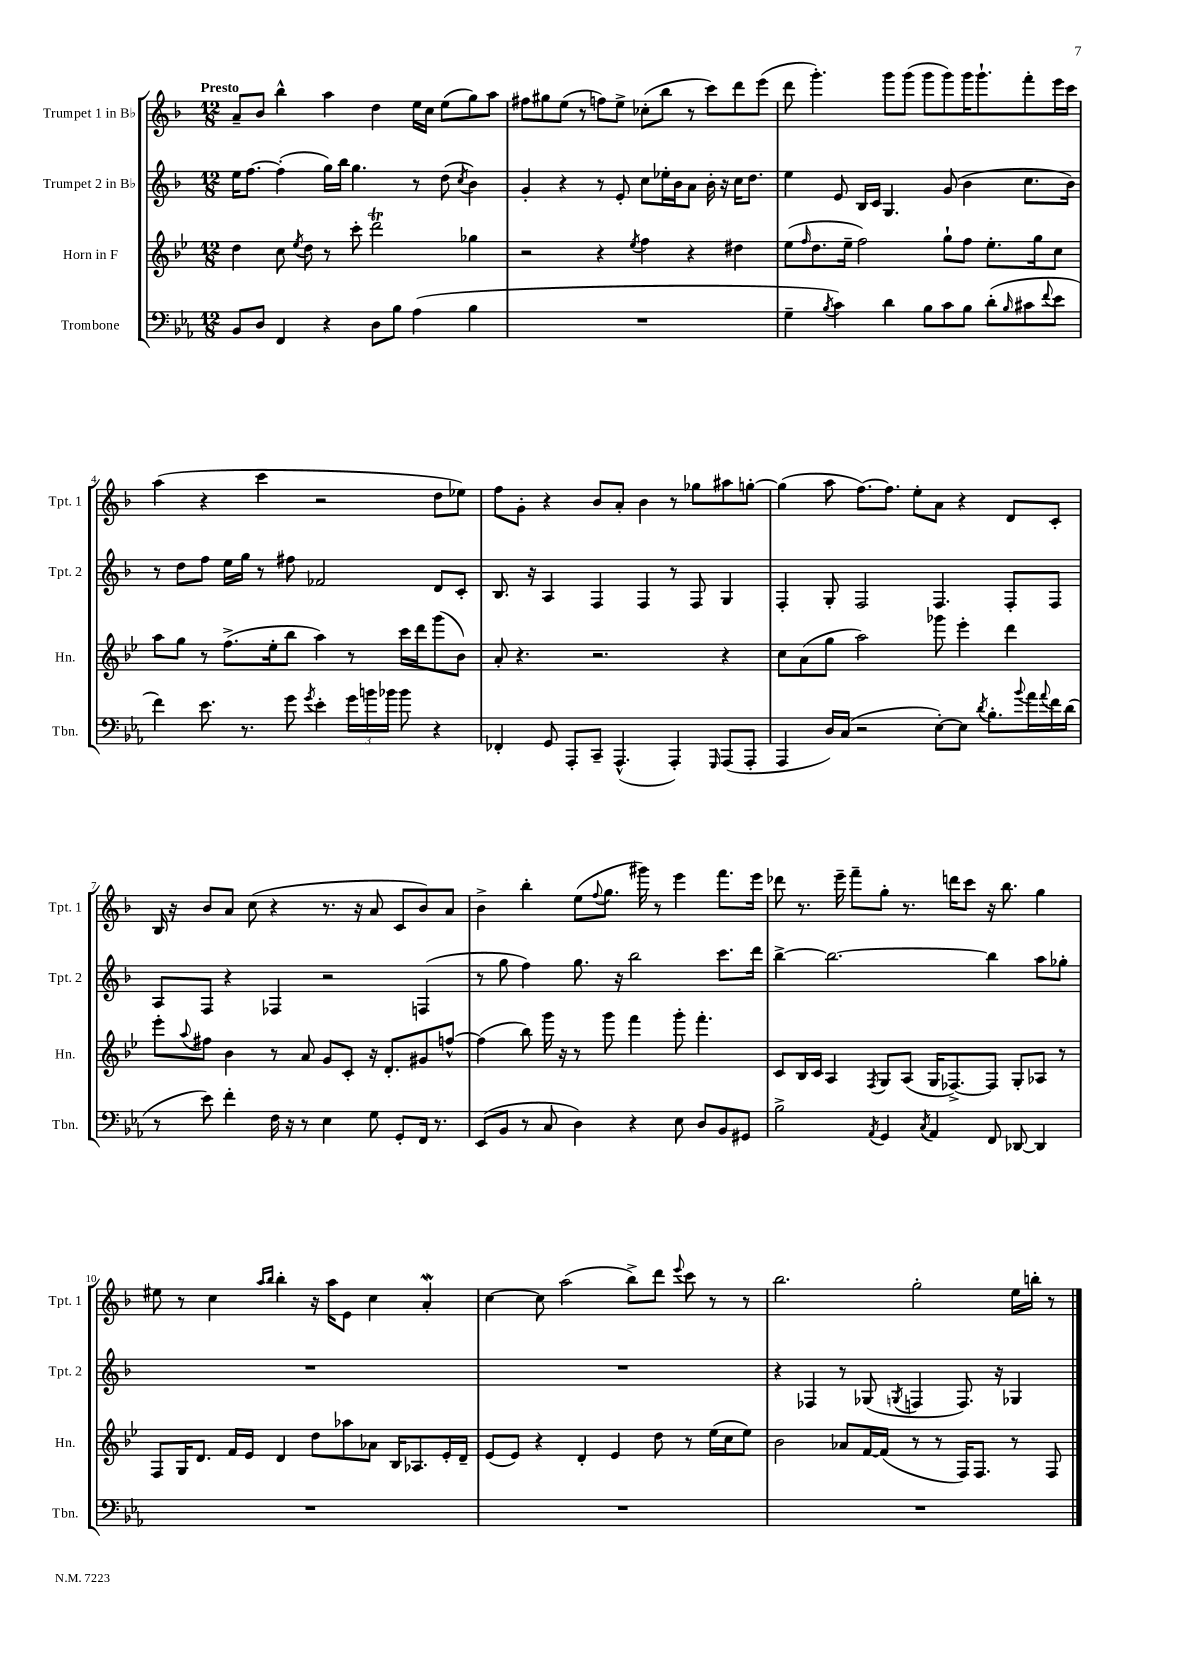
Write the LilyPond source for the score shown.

<<
\new StaffGroup <<
\new Staff = "s0" \with { instrumentName = "Trumpet 1 in Bb" shortInstrumentName = "Tpt. 1" } {
    \clef treble \key f \major \numericTimeSignature \time 12/8 \tempo "Presto"
    a'8-- bes'8 bes''4-^ a''4 d''4 e''16 c''16 e''8( g''8) a''8 |
    fis''8 gis''8 e''8( r8 f''8) e''8-> ces''8-.( bes''8 r8 c'''8) d'''8 e'''8( |
    d'''8 g'''4.-.) g'''8 g'''8( g'''8 g'''8) g'''16 g'''8.-! f'''8-. e'''16 c'''16 |
    a''4( r4 c'''4 r2 d''8 ees''8) |
    f''8 g'8-. r4 bes'8 a'8-. bes'4 r8 ges''8 ais''8 g''8~-. |
    g''4( a''8 f''8.~) f''8. e''8-. a'8 r4 d'8 c'8-. |
    bes16 r16 bes'8 a'8 c''8( r4 r8. r16 a'8 c'8 bes'8) a'8 |
    bes'4-> bes''4-. e''8( \appoggiatura { f''8 } g''8. gis'''16) r8 e'''4 f'''8. e'''16 |
    des'''8 r8. e'''16-- f'''8-- g''8-. r8. d'''16 c'''8 r16 bes''8. g''4 |
    eis''8 r8 c''4 \grace { a''16 bes''16 } bes''4-. r16 a''16 e'8 c''4 a'4-.\mordent |
    c''4~ c''8 a''2( bes''8->) d'''8 \appoggiatura { e'''8 } c'''8 r8 r8 |
    bes''2. g''2-. e''16 b''16-. r8 \bar "|." |
}
\new Staff = "s1" \with { instrumentName = "Trumpet 2 in Bb" shortInstrumentName = "Tpt. 2" } {
    \clef treble \key f \major \numericTimeSignature \time 12/8
    e''16 f''8.~ f''4-.( g''16) bes''16 g''4. r8 d''8( \acciaccatura { c''8 } bes'4) |
    g'4-. r4 r8 e'8-. c''8 ees''16-. bes'16 a'8 bes'16-. r16 c''16 d''8. |
    e''4 e'8 bes16 c'16 g4. g'8( bes'4 c''8. bes'16) |
    r8 d''8 f''8 e''16 g''16 r8 fis''8 fes'2 d'8 c'8-. |
    bes8. r16 a4 f4 f4 r8 f8 g4 |
    f4-. g8-. f2 f4. f8-. f8 |
    a8 f8 r4 fes4 r2 f4( |
    r8 g''8 f''4) g''8. r16 bes''2 c'''8. d'''16 |
    bes''4~-> bes''2.~ bes''4 a''8 ges''8-. |
    R1. |
    R1. |
    r4 fes4 r8 ges8( \acciaccatura { g8 } f4 f8.) r16 ges4 \bar "|." |
}
\new Staff = "s2" \with { instrumentName = "Horn in F" shortInstrumentName = "Hn." } {
    \clef treble \key bes \major \numericTimeSignature \time 12/8
    d''4 c''8 \acciaccatura { ees''8 } d''8 r8 c'''8-. d'''2\trill ges''4 |
    r2 r4 \acciaccatura { ees''8 } f''4 r4 dis''4 |
    ees''8( \grace { f''16 } d''8. ees''16-- f''2) g''8-! f''8 ees''8.-. g''16 c''8 |
    a''8 g''8 r8 f''8.->( ees''16-. bes''8 a''4) r8 c'''16 d'''16 g'''8( bes'8) |
    a'8-. r4. r2. r4 |
    c''8 a'8( g''8 a''2) ges'''8 ees'''4-. d'''4 |
    ees'''8-. \appoggiatura { a''8 } fis''8 bes'4 r8 a'8 g'8 c'8-. r16 d'8.-. gis'8 f''8~-^ |
    f''4( bes''8) g'''16 r16 r8 g'''8 f'''4 g'''8-. f'''4.-. |
    c'8 bes16 c'16 a4 \acciaccatura { f8 } g8 a8( g16 fes8.~->) fes8 g8-. aes8 r8 |
    f8 g16 d'8. f'16 ees'16 d'4 d''8 aes''8 aes'8 bes16 aes8. ees'16-. d'16-- |
    ees'8( ees'8) r4 d'4-. ees'4 d''8 r8 ees''16( c''16 ees''8) |
    bes'2 aes'8 f'16~ f'16( r8 r8 f16) f8. r8 f8 \bar "|." |
}
\new Staff = "s3" \with { instrumentName = "Trombone" shortInstrumentName = "Tbn." } {
    \clef bass \key ees \major \numericTimeSignature \time 12/8
    bes,8 d8 f,4 r4 d8 bes8 aes4( bes4 |
    R1. |
    g4-- \acciaccatura { bes8 } c'4) d'4 bes8 c'8 bes8 d'8-.( \grace { bes16 } cis'8 \appoggiatura { f'8 } ees'8 |
    f'4) ees'8. r8. g'8 \acciaccatura { g'8 } ees'4-. \tuplet 3/2 { g'16 b'16 bes'16 } bes'8 r4 |
    fes,4-. g,8 aes,,8-. c,8-- aes,,4.-^( aes,,4-.) \grace { g,,16 } aes,,8( aes,,8-. |
    aes,,4 d16) c16( r2 ees8~-.) ees8 \acciaccatura { d'8 } bes8.-. \appoggiatura { bes'8 } aes'16 \appoggiatura { aes'8 } f'16 d'16( |
    r8 ees'8) f'4-. f16 r16 r8 ees4 g8 g,8-. f,16 r8. |
    ees,8( bes,8 r8 c8 d4) r4 ees8 d8 bes,8 gis,8 |
    bes2-> \acciaccatura { aes,8 } g,4 \acciaccatura { c8 } aes,4 f,8 des,8~ des,4 |
    R1. |
    R1. |
    R1. \bar "|." |
}
>>
>>
